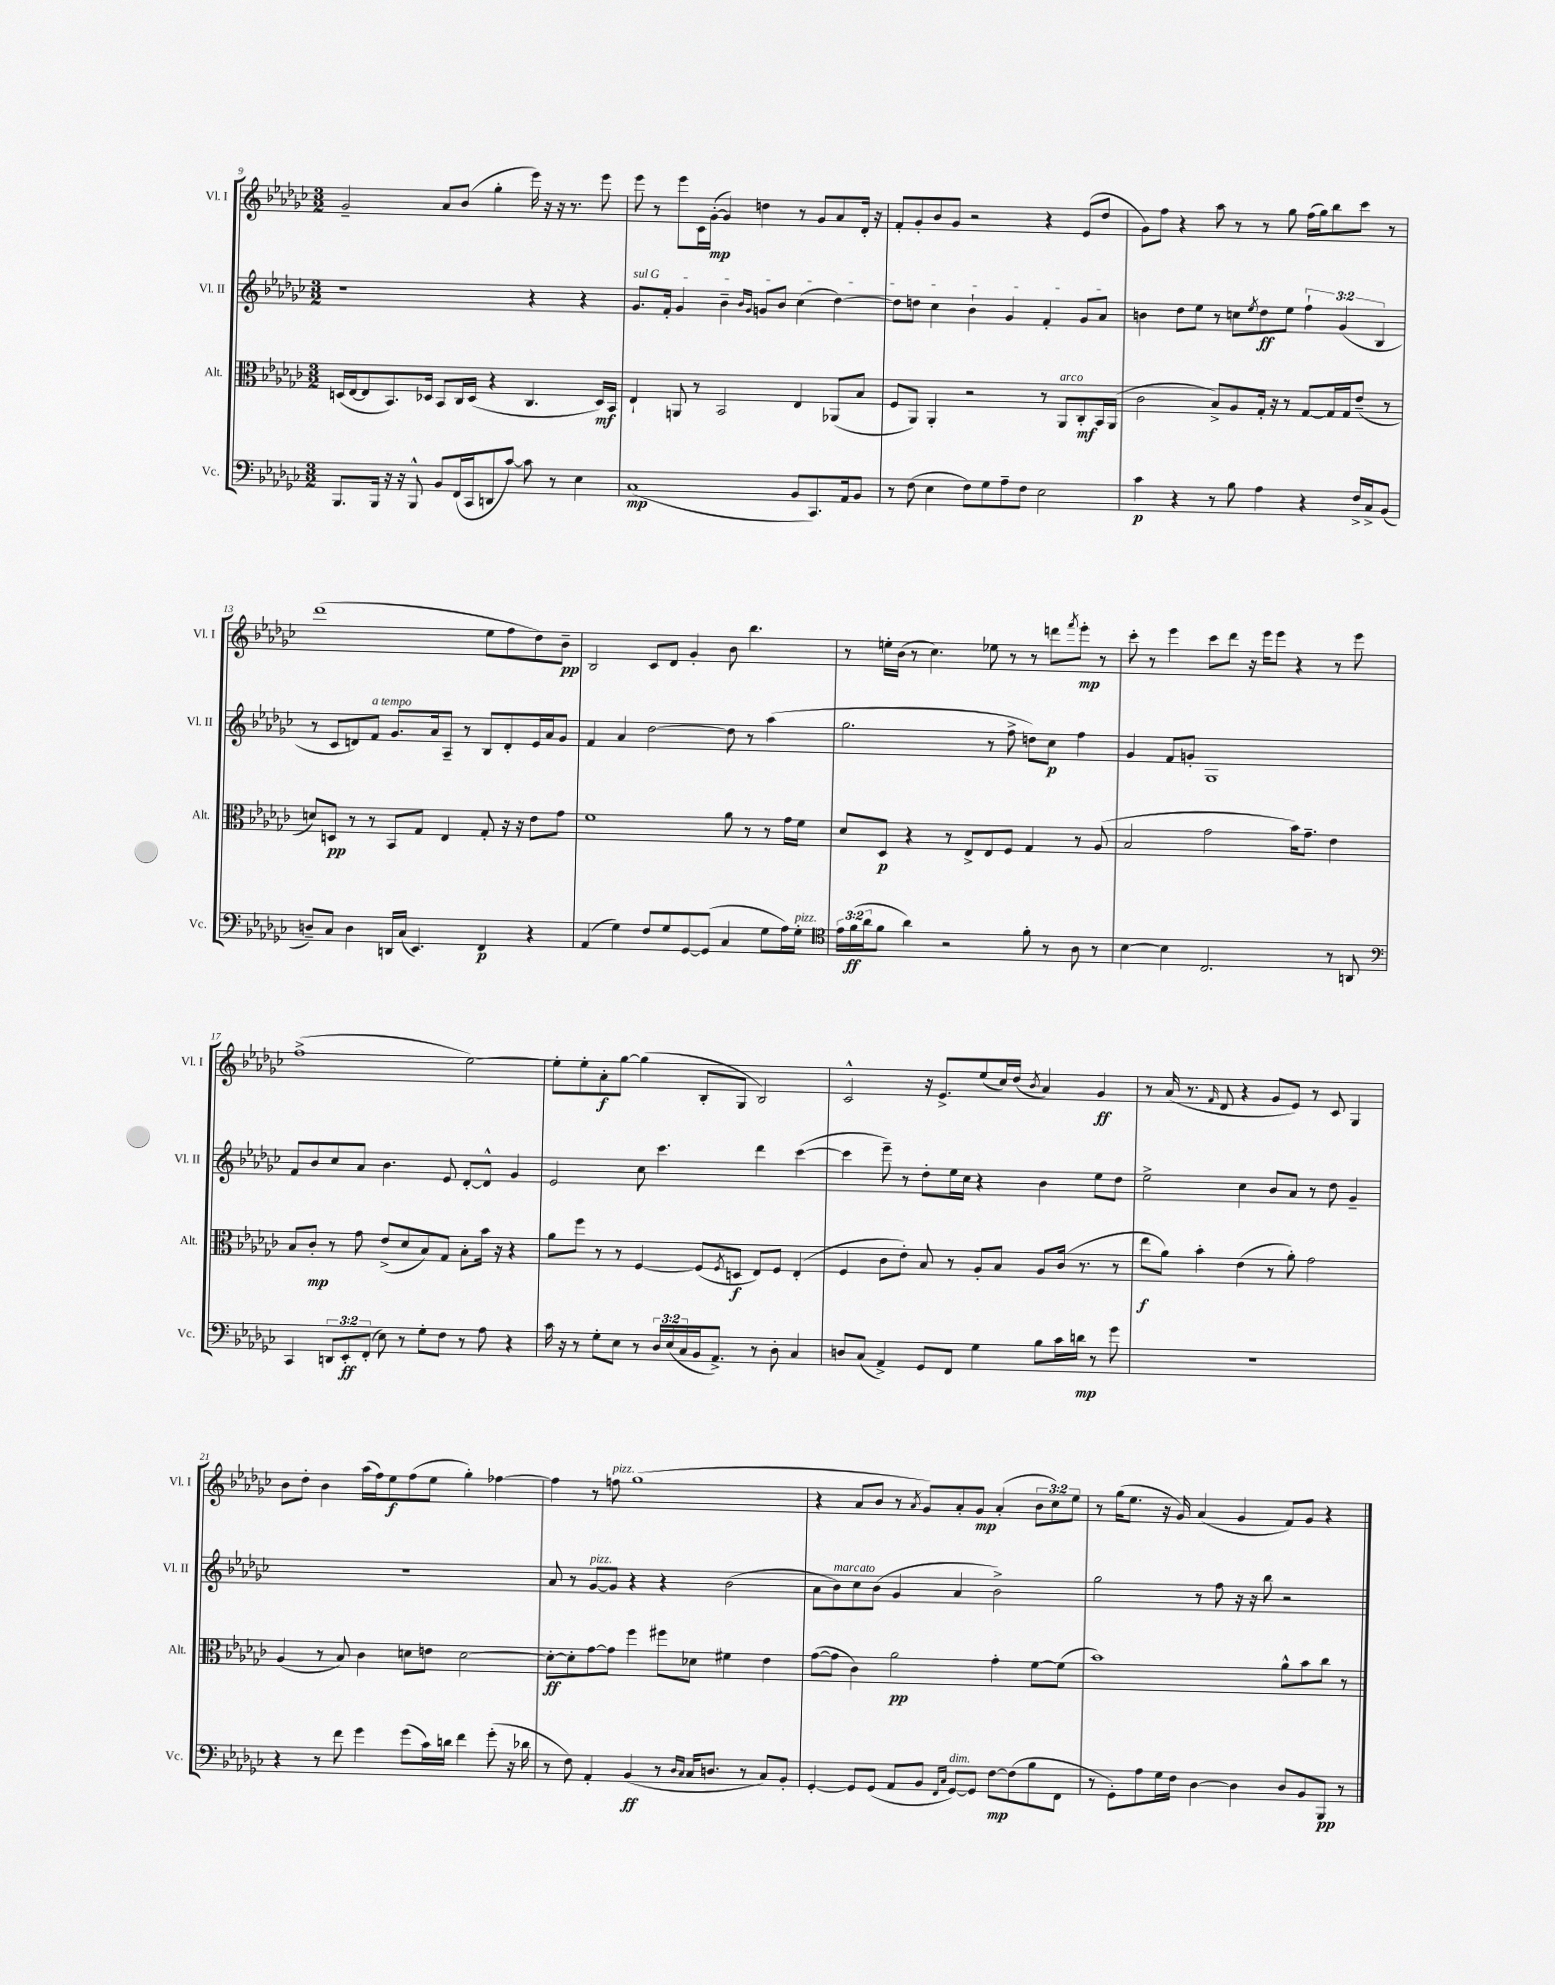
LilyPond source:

<<
\new StaffGroup <<
\new Staff = "s0" \with { instrumentName = "Vl. I" shortInstrumentName = "Vl. I" } {
    \clef treble \key ges \major \numericTimeSignature \time 3/2 \override Staff.TupletNumber.text = #tuplet-number::calc-fraction-text
    ges'2-- aes'8 bes'8( ges''4-. ees'''16) r16 r16 r8. ees'''8 |
    ees'''8 r8 ees'''8 ces'16 ges'16~-.\mp( ges'4) d''4 r8 ges'8 aes'8 des'16-. r16 |
    f'8-. ges'8-. bes'8 ges'8 r2 r4 ees'8( des''8 |
    ges'8) f''8 r4 aes''8 r8 r8 ges''8 f''16( ges''16) bes''8 ces'''8 r8 |
    des'''1( ees''8 f''8 des''8) bes'8--\pp |
    bes2 ces'8 des'8 ges'4-. bes'8 bes''4. |
    r8 e''16-. bes'16( r8 ces''4.) ees''8 r8 r8 d'''8 \acciaccatura { f'''8 } ees'''8-.\mp r8 |
    ces'''8-. r8 ees'''4 ces'''8 des'''8 r16 ees'''16 ees'''8 r4 r8 ees'''8 |
    f''1->( ees''2~) |
    ees''8-. ees''8-. aes'8-.\f ges''8~ ges''4( bes8-. ges8 bes2) |
    ces'2-^ r16 ees'8.-> ees''8( ces''16) des''16( \acciaccatura { bes'8 } aes'4) ges'4\ff |
    r8 aes'16( r8. \grace { f'16 } des'8 r4 ges'8 ees'8) r8 ces'8 ges4 |
    bes'8 des''8-. bes'4 aes''16( f''16) ees''8\f f''8( ees''8 ges''4-.) fes''4~ |
    fes''4 r8 f''8^\markup { \italic "pizz." } ges''1( |
    r4 aes'8 bes'8 r8 \acciaccatura { aes'8 } ges'8) aes'8-. ges'8\mp aes'4-.( \tuplet 3/2 { bes'8 ces''8) ees''8 } |
    r8 ges''16( ees''8. r16 ges'16) aes'4( ges'4 f'8) ges'8 r4 \bar "|." |
}
\new Staff = "s1" \with { instrumentName = "Vl. II" shortInstrumentName = "Vl. II" } {
    \clef treble \key ges \major \numericTimeSignature \time 3/2 \override Staff.TupletNumber.text = #tuplet-number::calc-fraction-text
    r1 r4 r4 |
    \once \override TextSpanner.bound-details.left.text = \markup { \italic "sul G" } ges'8.\startTextSpan f'16-. ges'4 bes'4-- \grace { bes'16 ges'16 } g'8 bes'8 ces''4( des''4~) |
    des''8 d''8 ces''4 bes'4-! ges'4 f'4-. ges'8 aes'8\stopTextSpan |
    b'4 des''8 ees''8 r8 c''8 \acciaccatura { ees''8 } des''8\ff ees''8 \tuplet 3/2 { f''4-! ges'4( bes4 } |
    r8 ces'8 d'8) f'8^\markup { \italic "a tempo" } ges'8. aes'16 aes8-- r8 bes8 d'8-. ees'16 aes'16 ges'8 |
    f'4 aes'4 des''2~ des''8 r8 aes''4( |
    ges''2. r8 f''8-> d''8) ces''8\p f''4 |
    ges'4 f'8 g'8-. ges1 |
    f'8 bes'8 ces''8 aes'8 bes'4. ees'8 des'8~-. des'8-^ ges'4 |
    ees'2 ces''8 ces'''4. des'''4 ces'''4~( |
    ces'''4 ees'''8--) r8 des''8-. ees''16 ces''16 r4 bes'4 ees''8 des''8 |
    ees''2-> ces''4 bes'8 aes'8 r8 des''8 ges'4-- |
    R1. |
    aes'8 r8 ges'8~^\markup { \italic "pizz." } ges'8 r4 r4 bes'2( |
    aes'8 bes'8^\markup { \italic "marcato" }) ces''8 bes'8( ges'4 aes'4 bes'2->) |
    ges''2 r8 f''8 r16 r16 bes''8 r2 \bar "|." |
}
\new Staff = "s2" \with { instrumentName = "Alt." shortInstrumentName = "Alt." } {
    \clef alto \key ges \major \numericTimeSignature \time 3/2
    d16( ees16~ ees8 bes,8.) des16 bes,8 ces16 des16( r4 ces4. des16\mf) bes,16 |
    ees4-! a,8 r8 bes,2 ees4 aes,8( bes8 |
    f8 aes,8) aes,4-. r2 r8 aes,8^\markup { \italic "arco" } ces8-.\mf bes,16 aes,16( |
    ces'2 bes8->) aes8 ges16-. r16 r8 ges8~ ges16 ges16 ees'8--( r8 |
    d'8) d8\pp r8 r8 bes,8 ges8 ees4 ges8-. r16 r16 ees'8 ges'8 |
    f'1 aes'8 r8 r8 ges'16 f'16 |
    des'8 des8\p r4 r8 ees8-> ees8 f8 ges4 r8 aes8( |
    bes2 ges'2 bes'16) ges'8.-- ees'4 |
    bes8 ces'8-.\mp r8 ges'8 ees'8->( des'8 bes8) ges8 bes8-. bes'16 r16 r4 |
    aes'8 f''8 r8 r8 f4~ f8( \acciaccatura { f8 } d8\f ees8) f8 ees4-.( |
    f4 ces'8 ees'8-.) bes8 r8 aes8-. bes8 aes8 ces'16( r8. r8 |
    ees''8\f aes'8) bes'4-. ees'4( r8 aes'8-.) ges'2 |
    aes4( r8 bes8) ces'4 d'8 e'8 d'2~ |
    d'8~-.\ff d'8-. ges'8~ ges'8 f''4 fis''8 des'8 fis'4 ees'4 |
    ges'8~( ges'8 ces'4) aes'2\pp ges'4-. f'8~ f'8( |
    bes'1) aes'8-^ bes'8 ces''8 r8 \bar "|." |
}
\new Staff = "s3" \with { instrumentName = "Vc." shortInstrumentName = "Vc." } {
    \clef bass \key ges \major \numericTimeSignature \time 3/2 \override Staff.TupletNumber.text = #tuplet-number::calc-fraction-text
    bes,,8. bes,,16 r16 r16 bes,,8-^ bes,8 f,16( ces,16 d,8 ces'8~) ces'8 r8 ees4 |
    ces1\mp( bes,8 ces,8.) aes,16 bes,8 |
    r8 f8( ees4 f8) ges8 aes8-- f8 ees2 |
    ces'4\p r4 r8 bes8 aes4 r4 f16-> ces16-> bes,8( |
    d8--) ces8 d4 d,16 ces16( ees,4.) f,4\p r4 |
    aes,4( ges4) f8 ges8 ges,8~ ges,8( ces4 ges8 aes16) ges16-.^\markup { \italic "pizz." } |
    \clef tenor \tuplet 3/2 { ees'16 f'16\ff( aes'16 } f'8 aes'4) r2 f'8-. r8 aes8 r8 |
    bes4~ bes4 ces2. r8 a,8 |
    \clef bass ces,4 \tuplet 3/2 { d,8 ees,8-.\ff f,8-.( } ees8) r8 ges8-. f8 r8 aes8 r4 |
    ces'16 r16 r8 ges8-. ees8 r8 \tuplet 3/2 { des16 ees16( ces16 } bes,16 aes,8.->) r8 des8-. ces4 |
    d8 ces8( aes,4->) ges,8 f,8 ges4 bes8 ces'16 d'16\mp r8 ges'8 |
    R1. |
    r4 r8 f'8 ges'4 ges'8( ces'16) d'16 f'4 ges'8-.( r16 des'16 |
    r8 f8) aes,4-. bes,4\ff( r8 \grace { des16 ces16 } ces16 d8. r8 ces8) bes,8-. |
    ges,4~-. ges,8 ges,8( aes,8 bes,8 \grace { f,16 ces16 } ges,8~^\markup { \italic "dim." }) ges,8 f8~\mp f8( bes8 f,8 |
    r8 ges,8-.) aes8 ges16 f16 des4~ des4 des8 bes,8 bes,,8\pp r8 \bar "|." |
}
>>
>>
\layout { \context { \Score currentBarNumber = #9 } }
